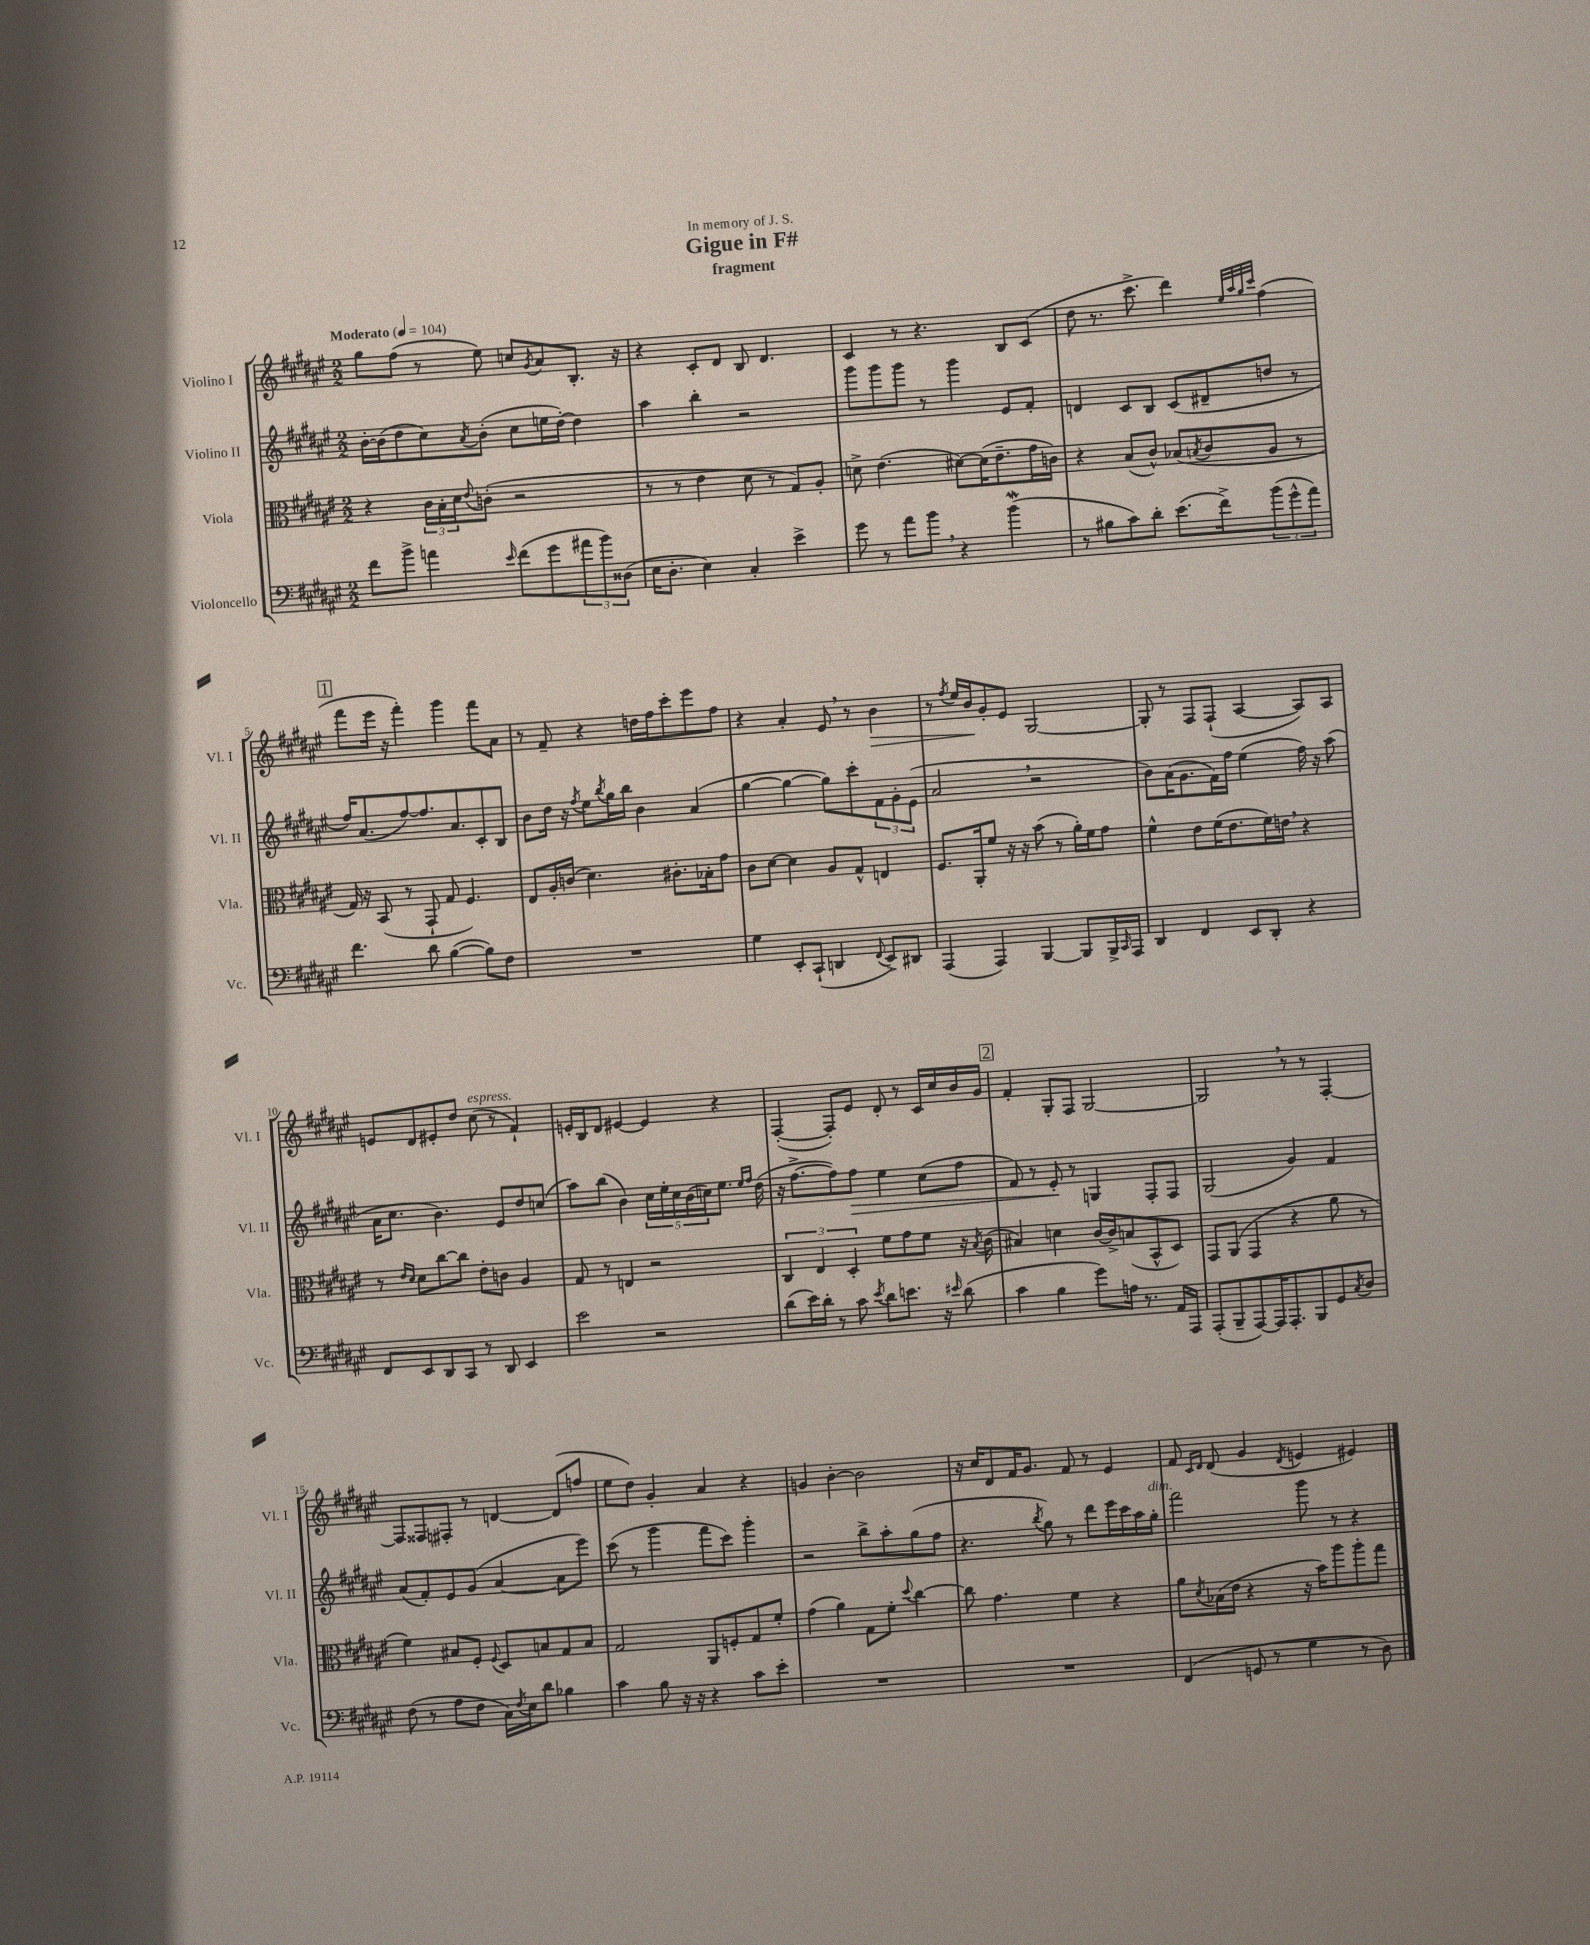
\header { title = "Gigue in F#" subtitle = "fragment" dedication = "In memory of J. S." }
<<
\new StaffGroup <<
\new Staff = "s0" \with { instrumentName = "Violino I" shortInstrumentName = "Vl. I" } {
    \clef treble \key fis \major \numericTimeSignature \time 2/2 \tempo "Moderato" 4 = 104
    gis''8 fis''8( r8 eis''8) c''8 \acciaccatura { gis'8 } ais'8 b8.-. r16 |
    r4 cis'8-. dis'8 b8 dis'4. |
    cis'4 r8 r4. b8 cis'8( |
    dis''8 r8. cis'''8.-> dis'''4) \grace { eis''32 ais''32 gis''32 cis'''32 } fis''4( |
    \mark \markup { \box "1" } fis'''8 eis'''16 r16 fis'''4-.) gis'''4 fis'''8 ais'8 |
    r8 fis'8-- r4 d''16 fis''16 cis'''8-. eis'''8 fis''8 |
    r4 ais'4-. eis'8 \breathe r8 b'4\> |
    r8 \acciaccatura { fis''8 } eis''16 b'16\! gis'8-. eis'8 gis2~ |
    gis8-. r8 fis8 fis8-!( ais4~ ais8) ais8 |
    e'8 dis'8 eis'8-. dis''8 cis''8^\markup { \italic "espress." }( r8 fis'4-!) |
    e'16-. b16 dis'8 eis'4~ eis'4 r4 |
    fis4~-.( fis8-.) eis'8 dis'8-. r8 cis'16 cis''16 b'16 gis'16 |
    \mark \markup { \box "2" } fis'4-. gis8-. fis8 gis2~ |
    gis2 \breathe r8 r8 fis4~-. |
    fis8 fisis8 fis8-. r8 d'4~ d'8( f''8 |
    eis''8 dis''8) gis'4-. ais'4 r4 |
    g'4 b'4~-. b'2 |
    r16 cis''16 dis'8 fis'16 gis'8. fis'8 r8 eis'4 |
    fis'8 \grace { cis'16 dis'16 } dis'8( gis'4 \acciaccatura { dis'8 } e'4 eis'4) \bar "|." |
}
\new Staff = "s1" \with { instrumentName = "Violino II" shortInstrumentName = "Vl. II" } {
    \clef treble \key fis \major \numericTimeSignature \time 2/2
    b'16~-. b'16( dis''8 cis''8) \acciaccatura { ais'8 } b'8-.( cis''8 e''16 dis''16~-.) dis''4 |
    ais''4 b''4-. r2 |
    gis'''8 gis'''8 gis'''8 r8 gis'''4 eis'8 fis'8-. |
    d'4 cis'8 b8 cis'8( dis'8-- d''8 r8 |
    \mark \markup { \box "1" } fis''16) ais'8.( fis''8~) fis''8. ais'8. cis'8-. b8 |
    b'8 dis''16 r16 \acciaccatura { fis''8 } eis''8 \acciaccatura { b''8 } gis''16 b''16 b'4 ais'4( |
    gis''4~ gis''4~ gis''8) cis'''8-. \tuplet 3/2 { fis'8 gis'8-. eis'8( } |
    ais'2 \breathe r2 |
    b'8) ais'16( gis'8. fis'16) fis''16 eis''4( fis''16) r16 ais''8( |
    ais'16 cis''8. b'4.) eis'8 dis''8 c''8( |
    ais''8) b''8( b'4) \tuplet 5/4 { cis''16 eis''16-. cis''16 b'16( c''16) } eis''8. \grace { eis''16 fis''16 } dis''16( |
    r16 fis''8.~-> fis''8) fis''8\> eis''4 cis''8( fis''8 |
    \mark \markup { \box "2" } fis'8) r8 eis'8-.\! r8 g4 fis8-. fis8 |
    gis2( gis'4) fis'4 |
    ais'8( fis'8-.) eis'8 gis'8( ais'4~ ais'8 eis'''8) |
    cis'''8( r8 gis'''4 fis'''8 cis'''8) gis'''4-. |
    r2 b''8-> ais''8-. gis''8( fis''8 |
    r4. \acciaccatura { b''8 } gis''8) r8 dis'''8 eis'''16 cis'''16 ais''16 gis''16-.^\markup { \italic "dim." } |
    fis'''2 gis'''8 r8 r4 \bar "|." |
}
\new Staff = "s2" \with { instrumentName = "Viola" shortInstrumentName = "Vla." } {
    \clef alto \key fis \major \numericTimeSignature \time 2/2
    r4 \tuplet 3/2 { cis'16 b16-. dis'16 } \appoggiatura { eis'8 } c'8-.( r2 |
    r8 r8 eis'4 dis'8 r8 gis8) ais8-. |
    d'8-> eis'4.( dis'8~) dis'16( eis'8.-- gis'16 c'16) |
    r4 b8( cis'8-^) bes8( \acciaccatura { b8 } cis'8 ais8 r8 |
    \mark \markup { \box "1" } gis16) r16 b,8( r8 gis,8-! gis8 fis4.) |
    eis8 ais16-. c'16( dis'4.) cis'8.-. bes16-. gis'8 |
    cis'8 dis'8~ dis'4 ais8 gis8-^ e4 |
    fis8. ais,16-. fis'8 r16 r16 b'8( r8 ais'16-.) fis'16 gis'8 |
    fis'4-^ eis'8 fis'16( eis'8. fis'16) e'16 \breathe r4 |
    r8 \grace { eis'16 dis'16 } dis'8 cis''8~ cis''8 eis'8-. c'8 ais4 |
    gis8 r8 e4 r2 |
    \tuplet 3/2 { cis4 eis4 dis4-. } fis'8 gis'8 fis'8 r16 \acciaccatura { b8 } cis'16( |
    \mark \markup { \box "2" } bis4) d'4 cis'16~ cis'16-> b8( b,8-^ dis8) |
    gis,8 ais,8( gis,4 r4 ais'8 r8 |
    fis'4) bis8 fis8-. \appoggiatura { fis8 } dis8 b8 gis8 b8 |
    gis2 ais,8 f8-. gis8 fis'8-. |
    gis'4( ais'4) gis8 fis'8-. \appoggiatura { dis''8 } cis''4~ |
    cis''8 gis'4. fis'4 r4 |
    ais'8 \acciaccatura { dis'8 } bes16( eis'16 r4 r16 b'16) ais''8 ais''8-. gis''8 \bar "|." |
}
\new Staff = "s3" \with { instrumentName = "Violoncello" shortInstrumentName = "Vc." } {
    \clef bass \key fis \major \numericTimeSignature \time 2/2
    fis'8 b'8-> a'4 \grace { eis'16 } fis'8( gis'8 \tuplet 3/2 { ais'8 b'8) disis8( } |
    eis16 dis8.-. eis4) cis4-. eis'4-> |
    gis'8 r8 ais'8 b'8 \breathe r4 b'4\mordent( |
    r8 bis8 cis'8) dis'8-. eis'8.( fis'16->) \tuplet 3/2 { b'8( gis'8-^ ais'8) } |
    \mark \markup { \box "1" } fis'4. dis'8 b4~( b8) fis8 |
    R1 |
    gis4 eis,8-. cis,8-!( d,4 \appoggiatura { fis,8 } eis,8->) dis,8 |
    ais,,4( ais,,4) b,,4~ b,,8 b,,16-> \grace { cis,16 } ais,,16 |
    dis,4 fis,4 eis,8 dis,8-. r4 |
    fis,8 eis,8 dis,8 cis,8 r8 dis,8 eis,4 |
    eis'2 r2 |
    dis'8( eis'16) dis'16-. r8 cis'8 \acciaccatura { eis'8 } dis'8 e'8. r16 \grace { eis'16 } dis'8( |
    \mark \markup { \box "2" } cis'4 b4 gis'8) a16 r8. ais,16 ais,,16 |
    ais,,8-.( b,,8-- ais,,8~) ais,,16 ais,,8.-. b,,8 gis,8 \acciaccatura { cis8 } dis8 |
    fis8( r8 ais8 fis8 cis16) \acciaccatura { fis8 } eis16 dis'8 bes4 |
    cis'4 b8 r16 r16 r4 cis'8 eis'8-. |
    R1 |
    R1 |
    fis,4( g,8 r8 gis4 r8 dis8) \bar "|." |
}
>>
>>
